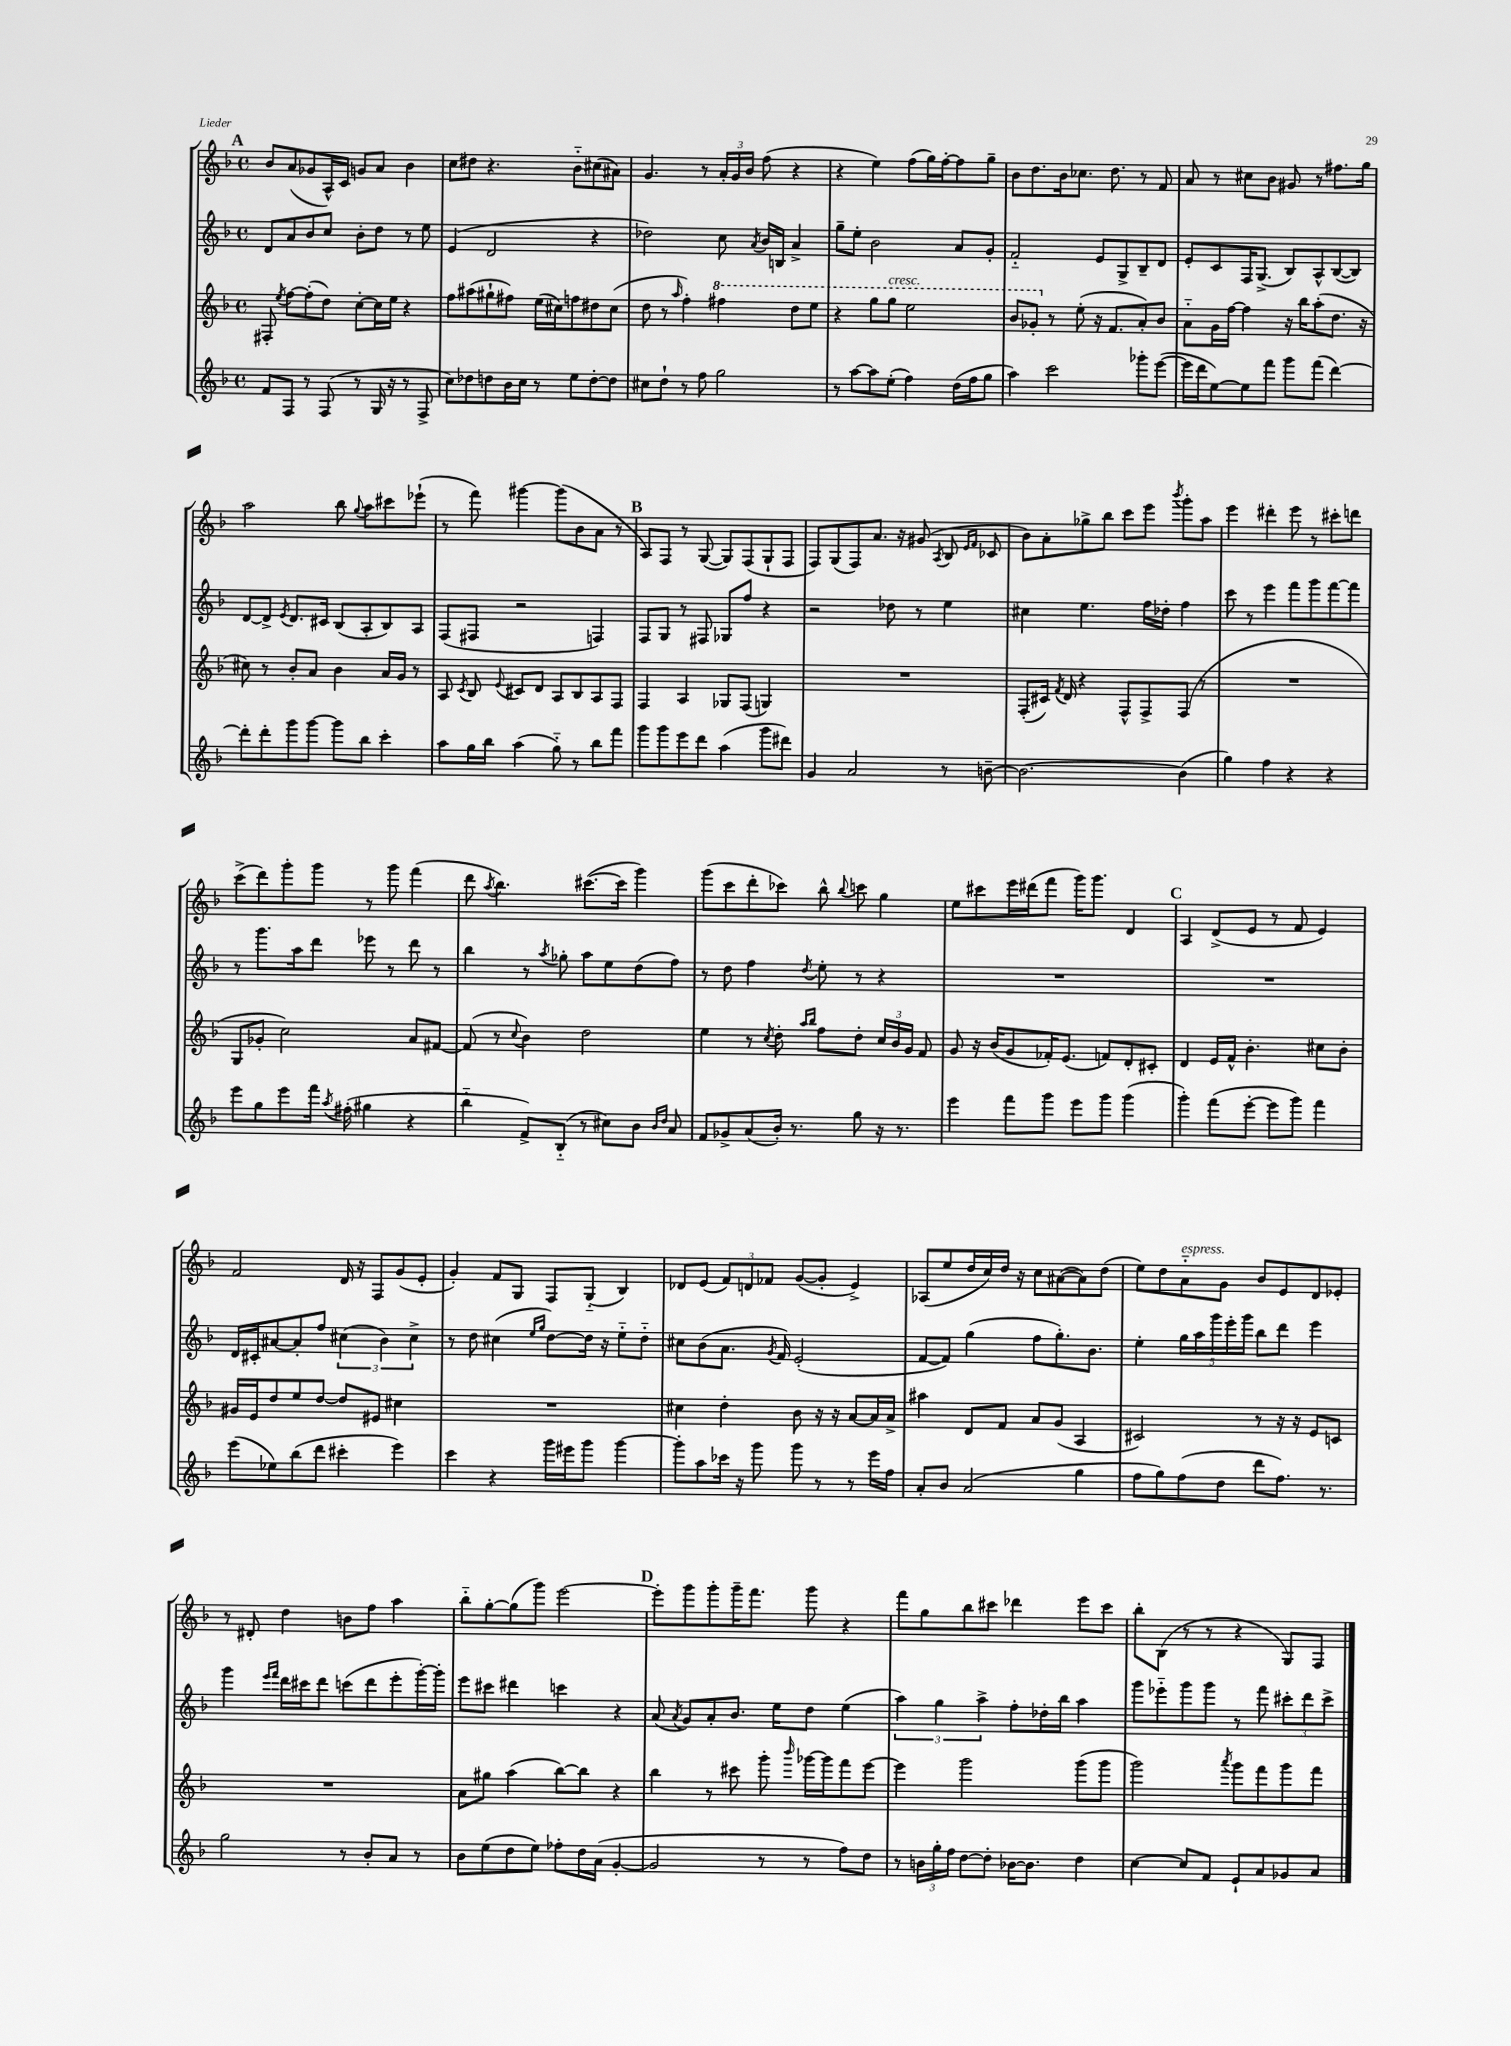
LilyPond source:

<<
\new StaffGroup <<
\new Staff = "s0" {
    \clef treble \key f \major \defaultTimeSignature \time 4/4
    \autoBeamOff \mark \markup { \bold "A" } bes'8[ a'8( ges'8 a16-^) c'16] g'8[ a'8] bes'4 |
    c''8[ dis''8] r4. bes'8[-_ cis''8( ais'8]) |
    g'4. r8 \tuplet 3/2 { a'16[-. g'16 bes'16] } f''8( r4 |
    r4 e''4) f''8[( g''16) f''16~-. f''8 g''8]-- |
    bes'8[ d''8. bes'16 ces''8.] d''8. r8 f'8 |
    a'8 r8 cis''8[ bes'8] gis'8 r8 fis''8.[ g''16] |
    a''2 bes''8 \appoggiatura { g''8 } a''8[ cis'''8 ees'''8]-!( |
    r8 f'''8) gis'''4~ gis'''8[( bes'8 a'8] r8 |
    \mark \markup { \bold "B" } a8[) f8] r8 g8~( g8[) f8( g8-! f8] |
    f8[) g8( f8) a'8.] r16 gis'8( \acciaccatura { a8 } bes8 \grace { e'16[ f'16] } ces'8 |
    bes'8[) a'8-. ges''8-> bes''8] c'''8[ e'''8] \acciaccatura { bes'''8 } g'''8[-. a''8] |
    e'''4 dis'''4-. e'''8 r8 cis'''8[-. d'''8] |
    c'''8[->( d'''8) g'''8-. g'''8] r8 g'''8 f'''4( |
    d'''8 \acciaccatura { a''8 } bes''4.) cis'''8.[~( cis'''16] g'''4) |
    g'''8[( c'''8 d'''8-. ces'''8]) bes''8-^ \appoggiatura { bes''8 } c'''8 g''4 |
    e''8[ cis'''8 e'''16 dis'''16( f'''8] g'''16[) g'''8.] d'4 |
    \mark \markup { \bold "C" } a4 d'8[->( e'8] r8 f'8 e'4) |
    f'2 d'16 r16 f8[ g'8( e'8]-. |
    g'4-.) f'8[ g8] f8[ g8]-_( bes4) |
    des'8[ e'8]( \tuplet 3/2 { f'8[) d'8 fes'8] } g'8[~( g'8]-. e'4->) |
    aes8[( e''8 d''16 c''16) d''16] r16 c''8[ ais'8~( ais'8) d''8]( |
    e''8[) d''8 a'8-_^\markup { \italic "espress." } g'8] bes'8[ e'8 d'8 ees'8]-. |
    r8 dis'8-. d''4 b'8[ f''8] a''4 |
    bes''8[-_ g''8~-. g''8( g'''8]) e'''2~ |
    \mark \markup { \bold "D" } e'''8[-. g'''8 g'''8-. g'''16-- f'''8.] g'''8 r4 |
    f'''8[ g''8 bes''8 cis'''8] des'''4 e'''8[ cis'''8] |
    bes''8[-. bes8]( r8 r8 r4 g8[) f8] \bar "|." |
}
\new Staff = "s1" {
    \clef treble \key f \major \defaultTimeSignature \time 4/4
    \autoBeamOff \mark \markup { \bold "A" } d'8[ a'8 bes'8 c''8] bes'8[-. d''8] r8 e''8 |
    e'4( d'2 r4 |
    des''2) c''8 \acciaccatura { a'8 } bes'16[ b16] a'4-> |
    g''8[-- e''8]-. bes'2 a'8[ g'8]-. |
    f'2-_ e'8[ g8-> bes8-- d'8] |
    e'8[-. c'8 f16 g8.]->( bes8[) a8-^ bes8~( bes8]) |
    d'8[~ d'8]-> \acciaccatura { e'8 } d'8.[ cis'16] bes8[( a8-. bes8) a8] |
    f8[( fis8] r2 f4) |
    \mark \markup { \bold "B" } f8[ g8] r8 fis8 ges8[ f''8] r4 |
    r2 des''8 r8 e''4 |
    cis''4 e''4. f''16[ des''16]-. f''4 |
    c'''8 r8 e'''4 f'''8[ g'''8 f'''8~ f'''8] |
    r8 g'''8.[ a''16 d'''8] ees'''8 r8 d'''8 r8 |
    bes''4 r8 \acciaccatura { a''8 } ges''8-. a''8[ e''8 d''8( f''8]) |
    r8 d''8 f''4 \acciaccatura { d''8 } e''8-. r8 r4 |
    R1 |
    \mark \markup { \bold "C" } R1 |
    d'16[ cis'16-. ais'8~ ais'8-. f''8] \tuplet 3/2 { cis''4( bes'4) cis''4-> } |
    r8 d''8 cis''4( \grace { e''16[ g''16] } d''8[~) d''16] r16 e''8[-_ d''8]-_ |
    cis''8[ bes'8( a'8.] \acciaccatura { g'8 } f'16) e'2-.( |
    f'8[~ f'8]) g''4( f''8[ g''8.-.) bes'8.] |
    e''4-. \tuplet 5/4 { g''16[ a''16 g'''16 e'''16-. g'''16] } bes''8[ d'''8] e'''4 |
    g'''4 \grace { e'''16[ f'''16] } d'''16[ cis'''16 d'''8] c'''8[( d'''8 e'''8-. g'''16~-.) g'''16]-. |
    e'''8[ cis'''8] dis'''4 c'''4 r4 |
    \mark \markup { \bold "D" } a'8( \acciaccatura { a'8 } g'8[) a'8-. bes'8.] e''16[ d''8] e''4( |
    \tuplet 3/2 { a''4) g''4 a''4-> } f''8[-. des''16-. bes''16] a''4 |
    g'''8[ ees'''8-_ g'''8 g'''8] r8 f'''8 \tuplet 3/2 { cis'''8[-. d'''8 cis'''8]-> } \bar "|." |
}
\new Staff = "s2" {
    \clef treble \key f \major \defaultTimeSignature \time 4/4
    \autoBeamOff \mark \markup { \bold "A" } fis8-. \acciaccatura { e''8 } f''8[~ f''8-.( d''8]) c''8[~-. c''16 e''16] r4 |
    f''8[ ais''8( gis''8-! fis''8]) e''16[( cis''16) f''8 dis''8 cis''8]( |
    d''8 r8 \grace { a''16 } f''4-.) \ottava #1 fis'''4 d'''8[ e'''8] |
    r4 g'''8[ g'''8]^\markup { \italic "cresc." } e'''2 |
    bes''8[ ges''8]-. \ottava #0 r8 e''8-.( r16 f'8.[ a'8-.) bes'8] |
    a'8[-_ g'16 f''16]~ f''4 r16 bes''16[ a''8-.( d''8.] r16 |
    cis''8) r8 bes'8[-. a'8] bes'4 a'16[ g'16] r8 |
    a8 \acciaccatura { c'8 } bes8 \appoggiatura { e'8 } cis'8[ d'8] a8[ bes8 a8 f8] |
    \mark \markup { \bold "B" } f4 a4 ges8[ f8]( g4) |
    R1 |
    f8[-.( cis'16]) \acciaccatura { f'8 } d'16 r4 f8[-^ f8-> f8]( r8 |
    R1 |
    g8[ ges'8]-. c''2) a'8[ fis'8]~ |
    fis'8( r8 \appoggiatura { c''8 } bes'4) d''2 |
    e''4 r8 \acciaccatura { c''8 } d''8-. \grace { a''16[ bes''16] } f''8[ d''8]-. \tuplet 3/2 { c''16[ bes'16 g'16] } f'8 |
    g'8 r16 bes'16[( g'8 fes'16-.) e'8.]( f'8[) d'8-. cis'8]-. |
    \mark \markup { \bold "C" } d'4 e'16[ f'16]-^ bes'4.-. cis''8[ bes'8]-. |
    gis'16[ e'16 d''8 e''8 d''8]~ d''8[ eis'8] cis''4 |
    R1 |
    cis''4 d''4-. bes'8 r16 r16 a'8[~ a'16 a'16]-> |
    ais''4 d'8[ f'8] a'8[ g'8]( a4 |
    cis'2) r8 r16 r16 e'8[ c'8] |
    R1 |
    a'8[ gis''8] a''4( bes''8[~) bes''8] r4 |
    \mark \markup { \bold "D" } bes''4 r8 cis'''8 g'''8-. \grace { bes'''16 } ges'''16[~ ges'''16 f'''8 e'''8]~ |
    e'''4 g'''2 g'''8[( g'''8] |
    g'''2) \acciaccatura { a'''8 } g'''8[ f'''8 g'''8 f'''8] \bar "|." |
}
\new Staff = "s3" {
    \clef treble \key f \major \defaultTimeSignature \time 4/4
    \autoBeamOff \mark \markup { \bold "A" } f'8[ f8] r8 f8( r8 g16 r16 r8 f8-> |
    c''8[) des''8 d''8 bes'16 c''16] r8 e''8[ d''8~-. d''8] |
    cis''8[ d''8]-! r8 f''8 g''2 |
    r8 a''8[~ a''8 e''8]-.( f''4) d''16[( f''16 g''8] |
    a''4) c'''2 ges'''8[-. e'''8]~( |
    e'''16[ d'''16 e''8~) e''8 f'''8] g'''8[ f'''8]( d'''4~) |
    d'''8[-. d'''8-. g'''8 g'''8]~ g'''8[ bes''8] c'''4-. |
    a''8[ g''16 bes''16] a''4( g''8-_) r8 bes''8[ f'''8] |
    \mark \markup { \bold "B" } g'''8[ g'''8 e'''8 d'''8] a''4( g'''8[ dis'''8]) |
    g'4 a'2 r8 b'8~-- |
    b'2.~ b'4( |
    g''4) f''4 r4 r4 |
    e'''8[ g''8 e'''8 f'''16] \acciaccatura { a''8 } fis''16-.( gis''4 r4 |
    bes''4-_ f'8[->) bes8]-_( r8 cis''8[) bes'8] \grace { bes'16[ d''16] } a'8 |
    f'8[ ges'8-> a'8( bes'16]-.) r8. g''8 r16 r8. |
    e'''4 f'''8[ g'''8] e'''8[ g'''8] g'''4( |
    \mark \markup { \bold "C" } g'''4-.) f'''8[( e'''8]~-. e'''8[ g'''8]) f'''4 |
    e'''8[( ees''8) bes''8( d'''8] cis'''4-. e'''4) |
    c'''4 r4 g'''16[ eis'''16 g'''8] g'''4~ |
    g'''8[-. a''8 ces'''16] r16 g'''8 g'''8 r8 r8 e'''16[ f''16] |
    a'8[-. bes'8] a'2( g''4 |
    f''8[ g''8) f''8( d''8] d'''8[ f''8.]) r8. |
    g''2 r8 bes'8[-. a'8] r8 |
    bes'8[ e''8( d''8 e''8]) fes''8[-. d''16 a'16]( g'4~-. |
    \mark \markup { \bold "D" } g'2 r8 r8 f''8[) d''8] |
    r8 \tuplet 3/2 { b'16[ g''16-. f''16] } d''8[~ d''8]-. bes'16[~ bes'8.] d''4 |
    c''4~ c''8[ f'8] e'8[-! a'8 ges'8 a'8] \bar "|." |
}
>>
>>
\layout { \context { \Score \remove "Bar_number_engraver" } }
